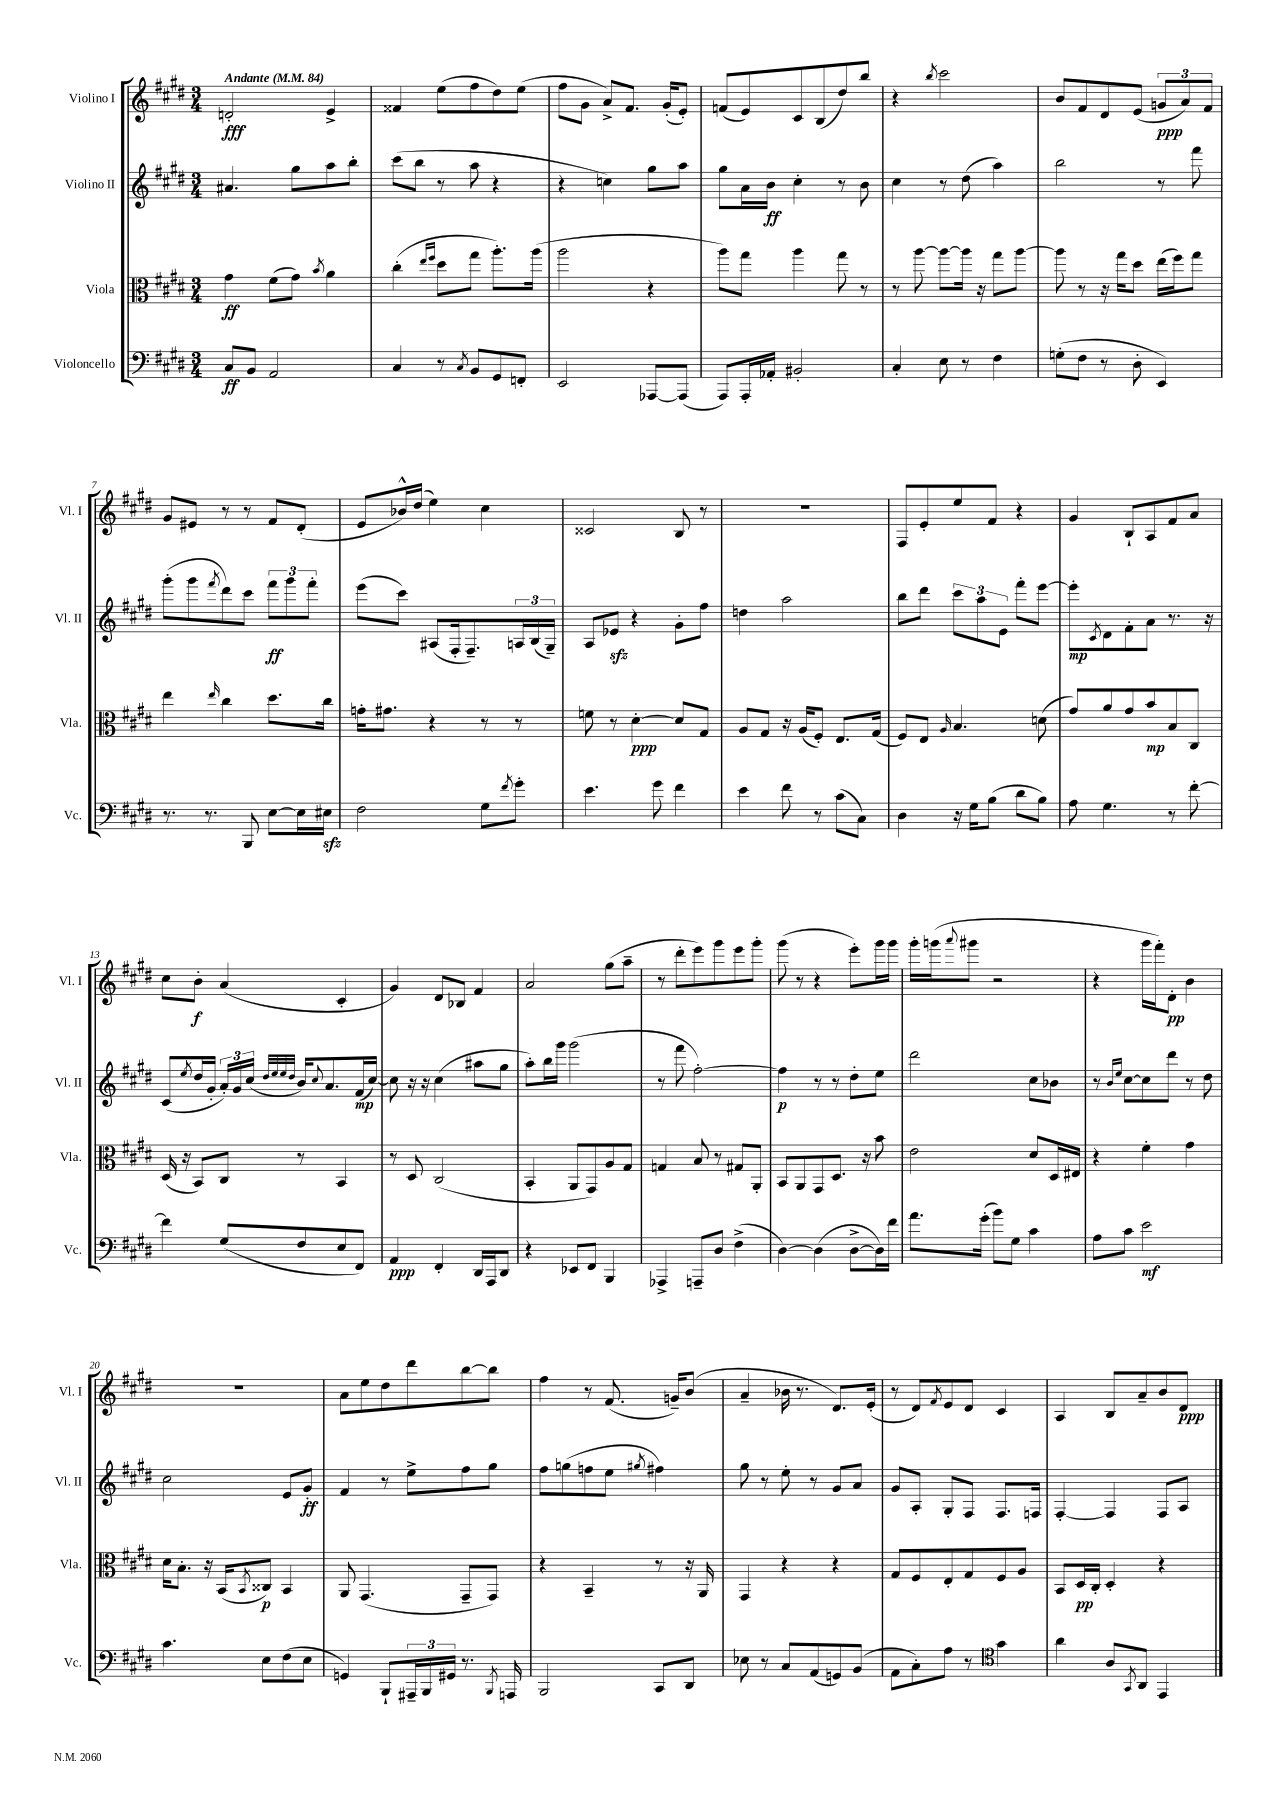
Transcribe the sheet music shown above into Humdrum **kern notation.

**kern	**kern	**kern	**kern
*staff4	*staff3	*staff2	*staff1
*clefF4	*clefC3	*clefG2	*clefG2
*k[f#c#g#d#]	*k[f#c#g#d#]	*k[f#c#g#d#]	*k[f#c#g#d#]
*M3/4	*M3/4	*M3/4	*M3/4
*MM84	*MM84	*MM84	*MM84
8C#/L	4g#\	4.a#/	2d'/
8BB/J	.	.	.
2AA/	(8f#\L	.	.
.	8g#\J)	8gg#\L	.
.	8qb/	.	.
.	4a\	8aa\	4e^/
.	.	8bb'\J	.
=	=	=	=
4C#/	(4cc#'\	(8ccc#\L	4f##/
.	.	8bb\J	.
.	16qqee/LL	.	.
.	16qqff#/JJ	.	.
8r	8dd#\L	8r	(8ee\L
8qC#/	.	.	.
8BB/L	8gg#\J	8aa\	8ff#\
8GG#/	8.aa'\L)	4r	8dd#\)
8FF'/J	.	.	(8ee\J
.	(16aa\Jk	.	.
=	=	=	=
2EE/	2aa\	4r	8ff#\L
.	.	.	8g#\J
.	.	4cc\)	8a^/L)
.	.	.	8.f#/J
[8AAA-/L	4r	8gg#\L	.
.	.	.	(16g#'/LK
(8AAA-/]J	.	8aa\J	8e'/J)
=	=	=	=
8AAA/L)	8aa\L)	8gg#\L	(8f/L
16AAA'/L	8gg#\J	16a\L	8e/)
16AA-'/JJ	.	16b\JJ	.
2BB#'/	4aa\	4cc#'\	8c#/
.	.	.	(8B/
.	8gg#\	8r	8dd#/)
.	8r	8b\	8bb/J
=	=	=	=
4C#'/	8r	4cc#\	4r
.	[8aa\	.	.
.	.	.	8qbb/
8E\	8aa\_L	8r	2ccc#\
8r	16aa\]Jk	(8dd#\	.
.	16r	.	.
4F#\	8gg#\L	4aa\)	.
.	[8aa\J	.	.
=	=	=	=
(8G'\L	8aa\]	2bb\	8b/L
8F#\J	8r	.	8f#/
8r	16r	.	8d#/
.	16gg#\LK	.	.
8D#'\	8dd#\J	.	(8e/J
4EE/)	(16ee\LL	8r	12g/L
.	16ff#\J)	.	.
.	.	.	12a/)
.	8gg#\J	8fff#\	.
.	.	.	12f#/J
=	=	=	=
8.r	4ee\	(8ggg#'\L	8g#/L
.	.	8ggg#\	8e#/J
8.r	.	.	.
.	16qqee/	8qfff#/	.
.	4cc#\	8ddd#\)	8r
8BBB/	.	8ccc#\J	8r
[8E\L	8.dd#\L	12fff#\L	8f#/L
.	.	12ggg#\	.
16E\]L	.	.	(8d#'/J
.	.	12fff#'\J	.
16E#\JJ	16cc#\Jk	.	.
=	=	=	=
2F#\	16g'\LK	(8eee\L	8e/L
.	8.g#\J	.	.
.	.	8ccc#\J)	16b-^^/L)
.	.	.	(16dd#/JJ
.	4r	(8A#/L	4ee\)
.	.	16F#'/k	.
.	.	8.F#~/)	.
8G#\L	8r	.	4cc#\
8qf#/	.	.	.
8g#'\J	8r	24A/L	.
.	.	(24B/	.
.	.	24G#~/JJ)	.
=	=	=	=
4.e\	8f\	8A/L	2c##/
.	8r	8e-/J	.
.	[4d#'\	4r	.
8g#\	.	.	.
4f#\	8d#/]L	8g#'\L	8B/
.	8G#/J	8ff#\J	8r
=	=	=	=
4e\	8A/L	4dd\	2.r
.	8G#/J	.	.
8f#\	16r	2aa\	.
.	(16A/LK	.	.
8r	8F#'/J)	.	.
(8c#\L	8.E/L	.	.
8C#\J)	.	.	.
.	(16G#/Jk	.	.
=	=	=	=
4D#\	8F#/L)	8bb\L	8F#/L
.	8E/J	8ddd#\J	8e'/
.	16qqA/	.	.
16r	4.B/	12ccc#\L	8ee/
16G#\LK	.	.	.
.	.	12aa\	.
(8B\J	.	.	8f#/J
.	.	12e\J	.
8d#\L	.	8fff#'\L	4r
8B\J)	(8d\	[8eee\J	.
=	=	=	=
8A\	8g#/L)	8eee'\]L	4g#/
.	.	8qc#/	.
4.G#\	8a/	8d#\	.
.	8g#/	8f#'\	8B`/L
.	8b/	8a\J	8A/
8r	8B/	8.r	8f#/
[8f#'\	8C#/J	.	8a/J
.	.	16r	.
=	=	=	=
4f#\]	(16D#/	(8c#/L	8cc#\L
.	16r	.	.
.	.	8qee/	.
.	8BB/L)	16dd#/L	8b'\J
.	.	16g#'/JJ	.
(8G#/L	8C#/J	24a'/LL)	(4a/
.	.	24g#/	.
.	.	(24cc#/JJ	.
.	.	32qqdd#/LLL	.
.	.	32qqee/	.
.	.	32qqee/	.
.	.	32qqdd#/JJJ	.
8F#/	8r	16b/LK)	.
.	.	8qqcc#/	.
.	.	8.a/	.
8E/	4BB/	.	4c#'/
8FF#/J)	.	(16f#/L	.
.	.	[16cc#/JJ)	.
=	=	=	=
4AA/	8r	8cc#\]	4g#/)
.	8D#/	16r	.
.	.	16r	.
4FF#'/	(2C#/	(4cc#\	8d#/L
.	.	.	8B-/J
16DD#/LL	.	8aa#\L	4f#/
16AAA/J	.	.	.
8DD#/J	.	8gg#\J	.
=	=	=	=
4r	4BB'/	8aa'\L)	2a/
.	.	16bb\L	.
.	.	16ggg#\JJ	.
8EE-/L	8AA/L	(2ggg#\	.
8FF#/J	8GG#/)	.	.
4BBB/	8A/	.	(8gg#\L
.	8G#/J	.	8aa~\J
=	=	=	=
4AAA-^/	4G/	8r	8r
.	.	8fff#\	8ddd#'\L
8AAA~/L	8B/	[2ff#'\)	8eee\)
8D#/J	8r	.	8ggg#\
(4F#^\	8G#/L	.	8eee\
.	8AA'/J	.	8ggg#'\J
=	=	=	=
[4D#\)	8BB/L	4ff#\]	(8ggg#\
.	8AA/	.	8r
(4D#\]	8GG#/	8r	4r
.	8.D#/J	8r	.
[8D#^\L	.	8dd#'\L	8eee'\L)
.	16r	.	.
16D#\]L)	8b\	8ee\J	16ggg#\L
16f#\JJ	.	.	16ggg#\JJ
=	=	=	=
8.a\L	2e\	2ddd#\	16ggg#'\LL
.	.	.	(16ggg\J
.	.	.	8qqaaa/
.	.	.	8ggg#\J
(16g#'\Jk	.	.	.
8b\L)	.	.	2r
8G#\J	.	.	.
4c#\	8d#/L	8cc#\L	.
.	16D#/L	8b-\J	.
.	16E#/JJ	.	.
=	=	=	=
8A\L	4r	8r	4r
.	.	16qqb/LL	.
.	.	16qqee/JJ	.
8c#\J	.	[8cc#\L	.
2e\	4f#'\	8cc#\]	16ggg#\LL
.	.	.	16fff#'\J)
.	.	8ddd#\J	8d#'\J
.	4g#\	8r	4b\
.	.	8dd#\	.
=	=	=	=
4.c#\	16d#\LK	2cc#\	2.r
.	8.B'\J	.	.
.	16r	.	.
.	(16BB/LK	.	.
.	8qBB/	.	.
8E\L	8C##/J)	.	.
(8F#\	4BB/	8e/L	.
8E\J	.	8g#'/J	.
=	=	=	=
4GG/)	8AA/	4f#/	8a\L
.	(4.GG#/	.	8ee\
8BBB`/L	.	8r	8dd#\
24AAA#~/L	.	8ee^\L	8ddd#\
24BBB/	.	.	.
24GG#/JJ	.	.	.
8.r	8GG#~/L	8ff#\	[8bb\
.	8GG#/J)	8gg#\J	8bb\]J
8qBBB/	.	.	.
16AAA/	.	.	.
=	=	=	=
2BBB/	4r	8ff#\L	4ff#\
.	.	(8gg\	.
.	4BB~/	8ff\	8r
.	.	8ee\J	(8.f#/
.	.	8qgg#/	.
8CC#/L	8r	4ff#\)	.
.	.	.	16g~/LK)
8DD#/J	16r	.	(8b/J
.	16AA/	.	.
=	=	=	=
8E-\	4GG#/	8gg#\	4a~/
8r	.	8r	.
8C#/L	4r	8ee'\	16b-\
.	.	.	8.r
(8AA/	.	8r	.
8GG/)	4r	8g#/L	8.d#/L)
(8BB/J	.	8a/J	.
.	.	.	(16e'/Jk
=	=	=	=
8AA\L	8G#/L	8g#/L	8r
8C#'\)	8F#/	8A'/J	8d#/L)
.	.	.	8qf#/
8A\J	8E'/	8G#'/L	8e/
8r	8G#/	8F#/J	8d#/J
*clefC4	*	*	*
4g#\	8F#/	8.F#/L	4c#/
.	8A/J	.	.
.	.	16F/Jk	.
=	=	=	=
4a\	8BB/L	[4F#'/	4A/
.	16D#/L	.	.
.	16C#'/JJ	.	.
8A/L	4D#'/	4F#/]	8B/L
8qGG#/	.	.	.
8AA/J	.	.	8a~/
4EE/	4r	8F#/L	8b/
.	.	8A/J	8d#/J
==	==	==	==
*-	*-	*-	*-
